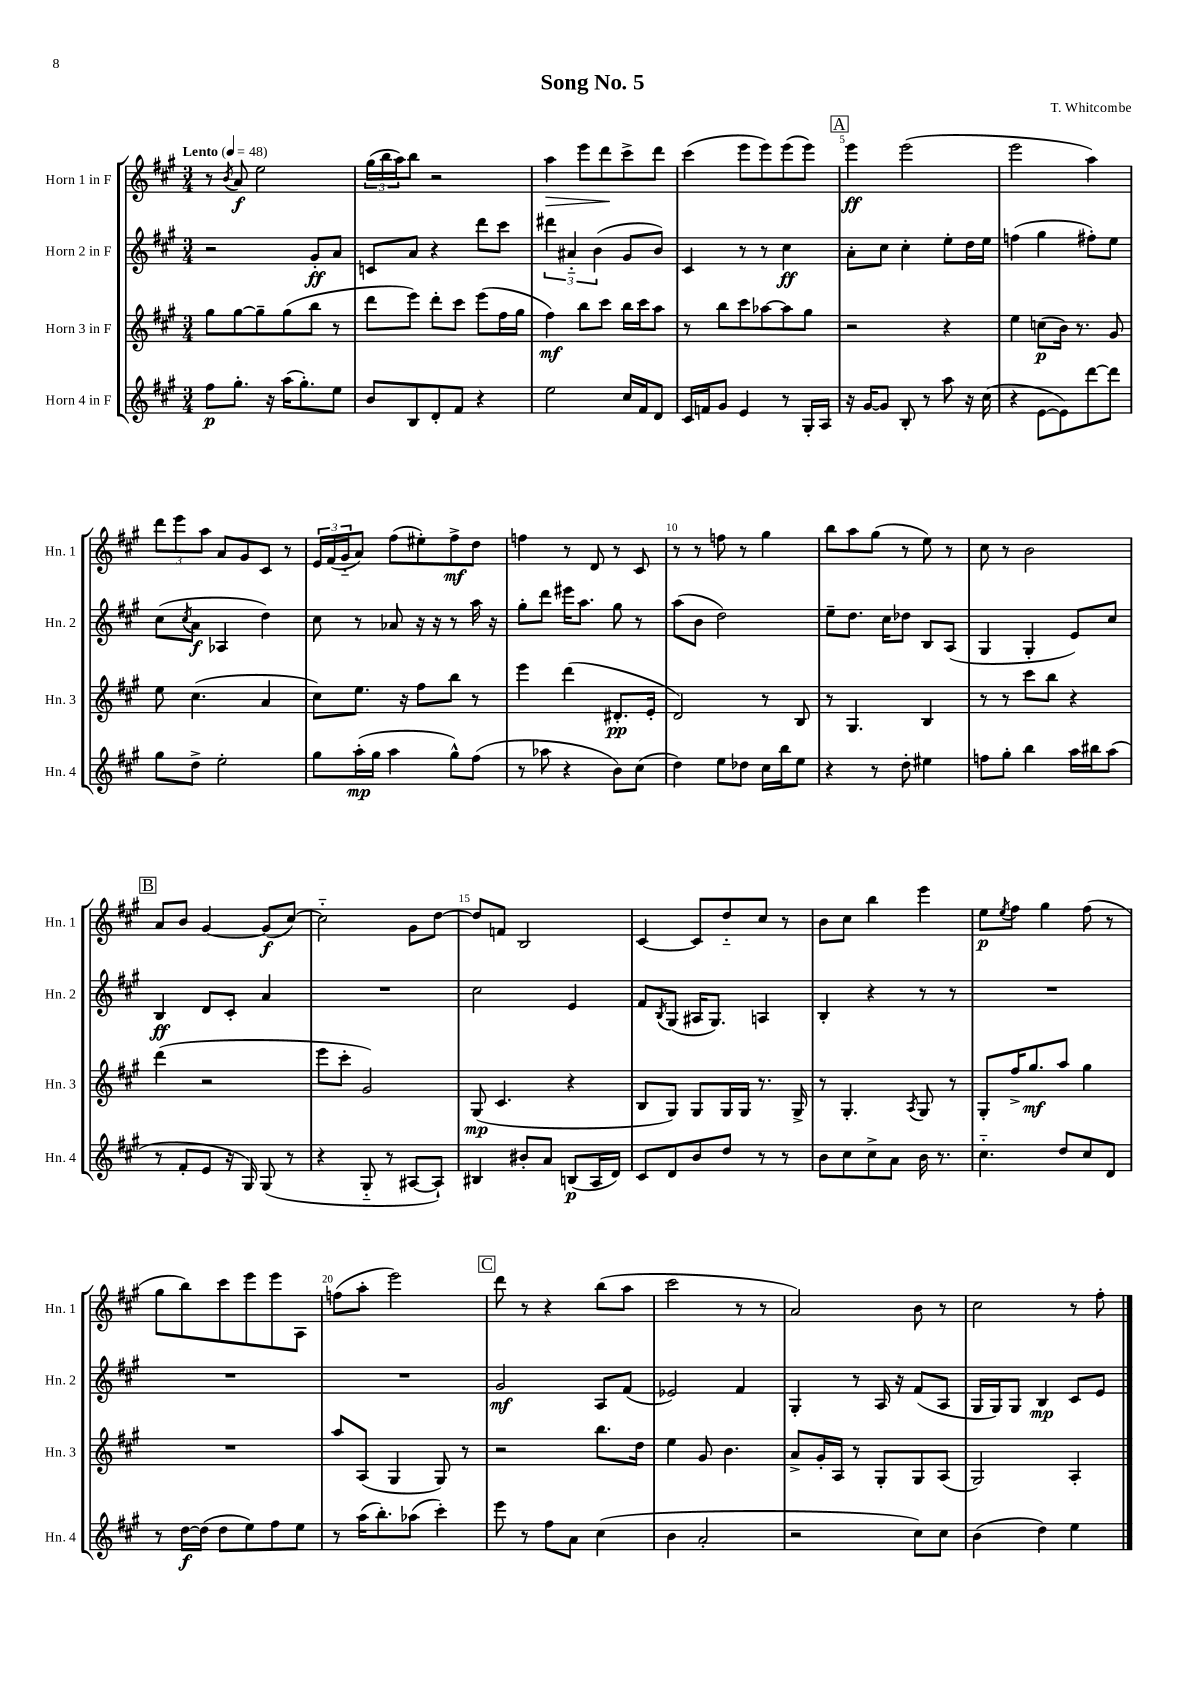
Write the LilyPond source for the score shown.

\header { title = "Song No. 5" composer = "T. Whitcombe" }
<<
\new StaffGroup <<
\new Staff = "s0" \with { instrumentName = "Horn 1 in F" shortInstrumentName = "Hn. 1" } {
    \clef treble \key a \major \numericTimeSignature \time 3/4 \tempo "Lento" 4 = 48
    r8 \acciaccatura { b'8 } a'8\f e''2 |
    \tuplet 3/2 { gis''16( b''16 a''16) } b''8 r2 |
    a''4\> e'''8 d'''8\! cis'''8-> d'''8 |
    cis'''4( e'''8 e'''8) e'''8( e'''8) |
    \mark \markup { \box "A" } e'''4\ff e'''2( |
    e'''2 a''4) |
    \tuplet 3/2 { d'''8 e'''8 a''8 } a'8 gis'8 cis'8 r8 |
    \tuplet 3/2 { e'16 fis'16( gis'16-_ } a'8) fis''8( eis''8-.) fis''8->\mf d''8 |
    f''4 r8 d'8 r8 cis'8 |
    r8 r8 f''8 r8 gis''4 |
    b''8 a''8 gis''8( r8 e''8) r8 |
    cis''8 r8 b'2 |
    \mark \markup { \box "B" } a'8 b'8 gis'4~ gis'8\f( cis''8~) |
    cis''2-_ gis'8 d''8~ |
    d''8 f'8 b2 |
    cis'4~ cis'8 d''8-_ cis''8 r8 |
    b'8 cis''8 b''4 e'''4 |
    e''8\p \acciaccatura { e''8 } fis''8 gis''4 fis''8( r8 |
    gis''8 b''8) cis'''8 e'''8 e'''8 a8 |
    f''8( a''8-. e'''2) |
    \mark \markup { \box "C" } d'''8 r8 r4 b''8( a''8 |
    cis'''2 r8 r8 |
    a'2) b'8 r8 |
    cis''2 r8 fis''8-. \bar "|." |
}
\new Staff = "s1" \with { instrumentName = "Horn 2 in F" shortInstrumentName = "Hn. 2" } {
    \clef treble \key a \major \numericTimeSignature \time 3/4
    r2 gis'8-.\ff a'8 |
    c'8 a'8 r4 d'''8 cis'''8 |
    \tuplet 3/2 { dis'''4 ais'4-_ b'4( } gis'8 b'8) |
    cis'4 r8 r8 cis''4\ff |
    \mark \markup { \box "A" } a'8-. cis''8 cis''4-. e''8-. d''16 e''16 |
    f''4( gis''4 fis''8-.) e''8 |
    cis''8( \acciaccatura { cis''8 } a'8\f aes4 d''4) |
    cis''8 r8 aes'8 r16 r16 r8 a''16 r16 |
    gis''8-. d'''8 eis'''16 a''8. gis''8 r8 |
    a''8( b'8 d''2) |
    e''8-- d''8. cis''16 des''8 b8 a8( |
    gis4 gis4-. e'8) cis''8 |
    \mark \markup { \box "B" } b4\ff d'8 cis'8-. a'4 |
    R2. |
    cis''2 e'4 |
    fis'8 \acciaccatura { b8 } gis8( ais16 gis8.) a4 |
    b4-. r4 r8 r8 |
    R2. |
    R2. |
    R2. |
    \mark \markup { \box "C" } gis'2\mf a8 fis'8( |
    ees'2) fis'4 |
    gis4-. r8 a16 r16 fis'8( a8 |
    gis16 gis16) gis8 b4\mp cis'8 e'8 \bar "|." |
}
\new Staff = "s2" \with { instrumentName = "Horn 3 in F" shortInstrumentName = "Hn. 3" } {
    \clef treble \key a \major \numericTimeSignature \time 3/4
    gis''8 gis''8~ gis''8-- gis''8( b''8 r8 |
    d'''8 e'''8) d'''8-. cis'''8 e'''8( fis''16 gis''16 |
    fis''4\mf) b''8 cis'''8 b''16 cis'''16 a''8 |
    r8 b''8 cis'''8 aes''8~ aes''8 gis''8 |
    \mark \markup { \box "A" } r2 r4 |
    e''4 c''8\p( b'16) r8. gis'8 |
    e''8 cis''4.( a'4 |
    cis''8) e''8. r16 fis''8 b''8 r8 |
    e'''4 d'''4( dis'8.-.\pp e'16-. |
    d'2) r8 b8 |
    r8 gis4. b4 |
    r8 r8 cis'''8 b''8 r4 |
    \mark \markup { \box "B" } d'''4( r2 |
    e'''8 cis'''8-. gis'2) |
    gis8\mp( cis'4. r4 |
    b8 gis8) gis8 gis16 gis16 r8. gis16-> |
    r8 gis4.-. \acciaccatura { a8 } gis8 r8 |
    gis8-. fis''16-> gis''8.\mf a''8 gis''4 |
    R2. |
    a''8 a8( gis4 gis8) r8 |
    \mark \markup { \box "C" } r2 b''8. d''16 |
    e''4 gis'8 b'4. |
    a'8-> gis'16-. a16 r8 gis8-. gis8 a8( |
    gis2) a4-. \bar "|." |
}
\new Staff = "s3" \with { instrumentName = "Horn 4 in F" shortInstrumentName = "Hn. 4" } {
    \clef treble \key a \major \numericTimeSignature \time 3/4
    fis''8\p gis''8.-. r16 a''16( gis''8.-.) e''8 |
    b'8 b8 d'8-. fis'8 r4 |
    e''2 cis''16 fis'16 d'8 |
    cis'16 f'16 gis'8 e'4 r8 gis16-. a16 |
    \mark \markup { \box "A" } r16 gis'16~ gis'8 b8-. r8 a''8 r16 cis''16( |
    r4 e'8~ e'8) d'''8~ d'''8 |
    gis''8 d''8-> e''2-. |
    gis''8 a''16-.\mp( gis''16 a''4 gis''8-^) fis''8( |
    r8 aes''8 r4 b'8) cis''8( |
    d''4) e''8 des''8 cis''16 b''16 e''8 |
    r4 r8 d''8-. eis''4 |
    f''8 gis''8-. b''4 a''16 bis''16 a''8( |
    \mark \markup { \box "B" } r8 fis'8-. e'8 r16 gis16) gis8( r8 |
    r4 gis8-_ r8 ais8~ ais8-!) |
    bis4 bis'8-. a'8 b8\p( a16 d'16) |
    cis'8 d'8 b'8 d''8 r8 r8 |
    b'8 cis''8 cis''8-> a'8 b'16 r8. |
    cis''4.-_ d''8 cis''8 d'8 |
    r8 d''16~\f d''16( d''8 e''8) fis''8 e''8 |
    r8 a''16( b''8.-.) aes''8( cis'''4-.) |
    \mark \markup { \box "C" } e'''8 r8 fis''8 a'8 cis''4( |
    b'4 a'2-. |
    r2 cis''8) cis''8 |
    b'4( d''4) e''4 \bar "|." |
}
>>
>>
\layout { \context { \Score \override BarNumber.break-visibility = ##(#f #t #t) barNumberVisibility = #(every-nth-bar-number-visible 5) } }
